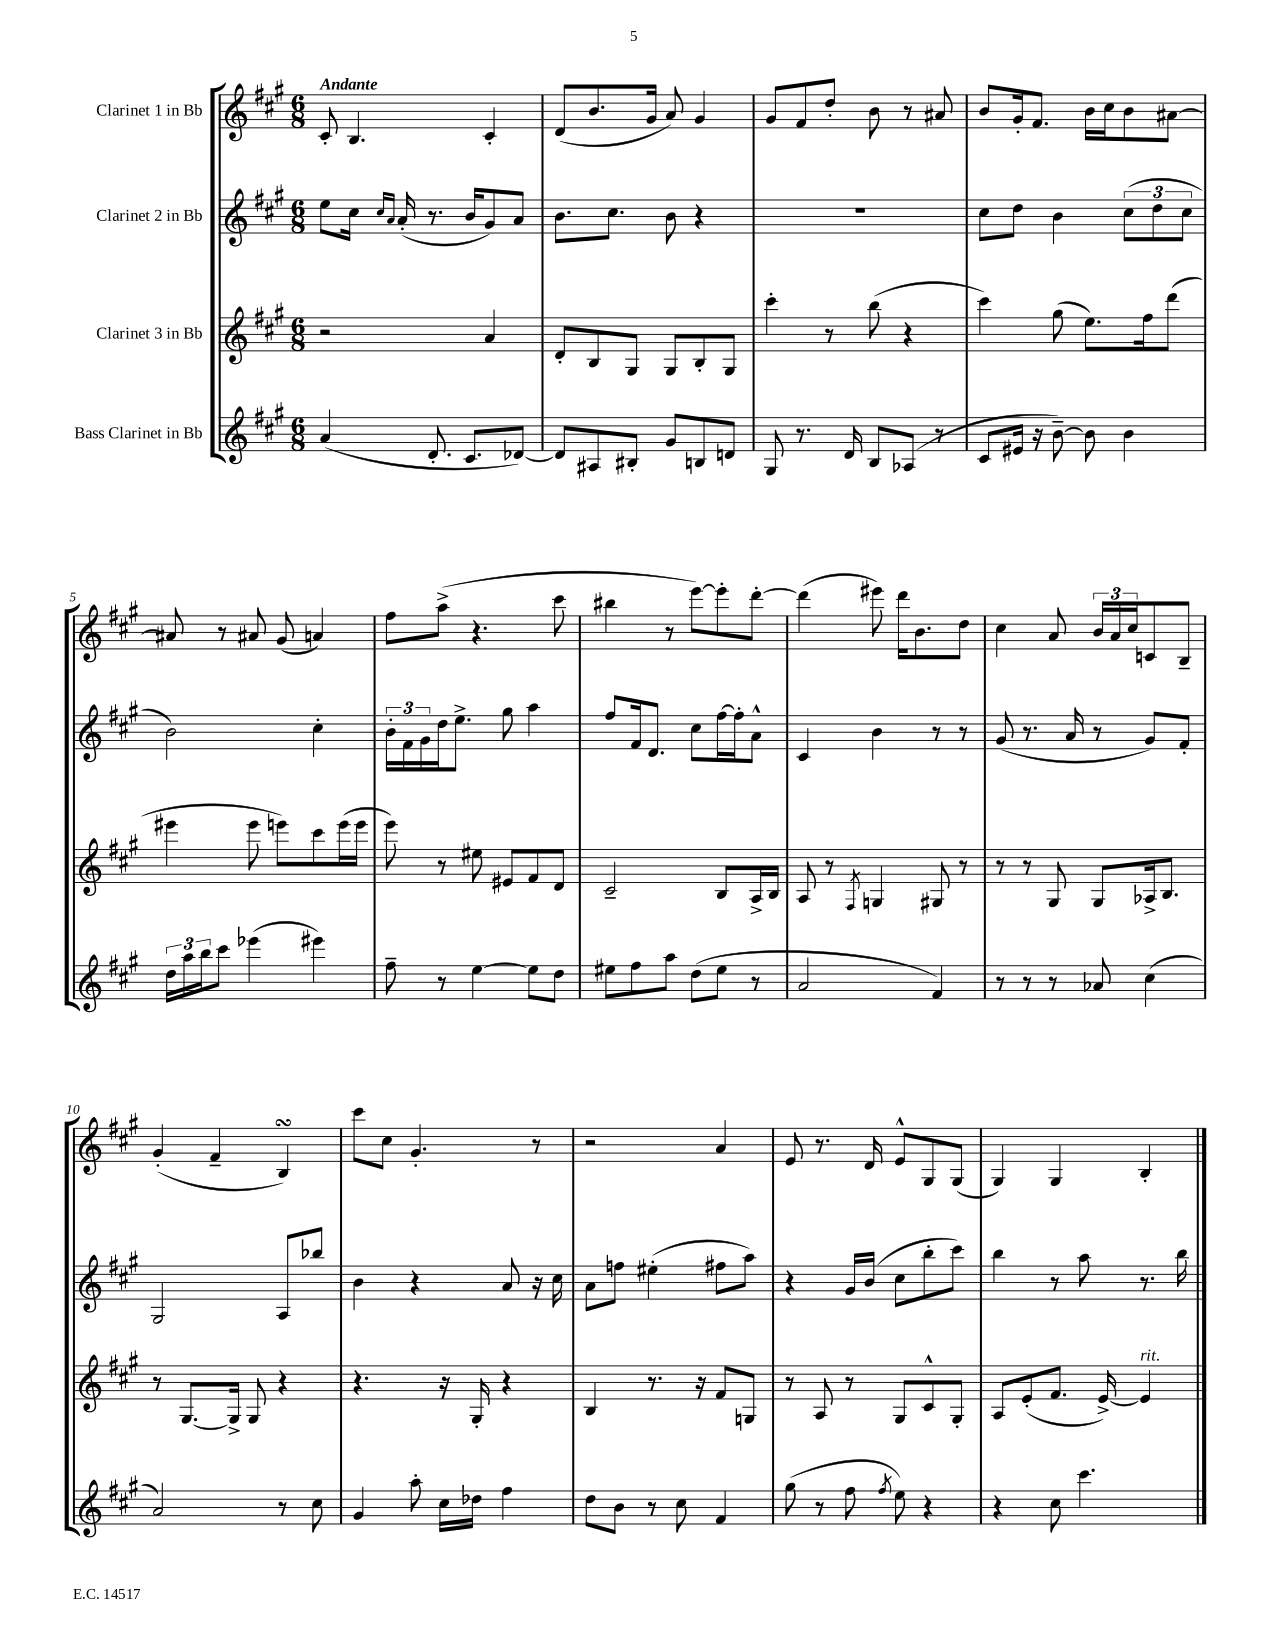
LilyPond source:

<<
\new StaffGroup <<
\new Staff = "s0" \with { instrumentName = "Clarinet 1 in Bb" } {
    \clef treble \key a \major \numericTimeSignature \time 6/8 \tempo "Andante"
    cis'8-. b4. cis'4-. |
    d'8( b'8. gis'16 a'8) gis'4 |
    gis'8 fis'8 d''8-. b'8 r8 ais'8 |
    b'8 gis'16-. fis'8. b'16 cis''16 b'8 ais'8~ |
    ais'8 r8 ais'8 gis'8( a'4) |
    fis''8 a''8->( r4. cis'''8 |
    bis''4 r8 e'''8~) e'''8-. d'''8~-. |
    d'''4( eis'''8) d'''16 b'8. d''8 |
    cis''4 a'8 \tuplet 3/2 { b'16 a'16 cis''16 } c'8 b8-- |
    gis'4-.( fis'4-- b4\turn) |
    cis'''8 cis''8 gis'4.-. r8 |
    r2 a'4 |
    e'8 r8. d'16 e'8-^ gis8 gis8( |
    gis4) gis4 b4-. \bar "|." |
}
\new Staff = "s1" \with { instrumentName = "Clarinet 2 in Bb" } {
    \clef treble \key a \major \numericTimeSignature \time 6/8
    e''8 cis''16 \grace { cis''16 a'16 } a'16-.( r8. b'16 gis'8) a'8 |
    b'8. cis''8. b'8 r4 |
    R2. |
    cis''8 d''8 b'4 \tuplet 3/2 { cis''8( d''8 cis''8 } |
    b'2) cis''4-. |
    \tuplet 3/2 { b'16-. fis'16 gis'16 } d''16 e''8.-> gis''8 a''4 |
    fis''8 fis'16 d'8. cis''8 fis''16~ fis''16-. a'8-^ |
    cis'4 b'4 r8 r8 |
    gis'8( r8. a'16 r8 gis'8) fis'8-. |
    gis2 a8 bes''8 |
    b'4 r4 a'8 r16 cis''16 |
    a'8 f''8 eis''4-.( fis''8 a''8) |
    r4 gis'16 b'16( cis''8 b''8-. cis'''8) |
    b''4 r8 a''8 r8. b''16 \bar "|." |
}
\new Staff = "s2" \with { instrumentName = "Clarinet 3 in Bb" } {
    \clef treble \key a \major \numericTimeSignature \time 6/8
    r2 a'4 |
    d'8-. b8 gis8 gis8 b8-. gis8 |
    cis'''4-. r8 b''8( r4 |
    cis'''4) gis''8( e''8.) fis''16 d'''8( |
    eis'''4 eis'''8 e'''8) cis'''8 e'''16( e'''16 |
    e'''8) r8 eis''8 eis'8 fis'8 d'8 |
    cis'2-- b8 a16-> b16 |
    a8 r8 \acciaccatura { fis8 } g4 gis8 r8 |
    r8 r8 gis8 gis8 aes16-> b8. |
    r8 gis8.~ gis16-> gis8 r4 |
    r4. r16 gis16-. r4 |
    b4 r8. r16 fis'8 g8 |
    r8 a8 r8 gis8 cis'8-^ gis8-. |
    a8 e'8-.( fis'8. e'16~->) e'4^\markup { \italic "rit." } \bar "|." |
}
\new Staff = "s3" \with { instrumentName = "Bass Clarinet in Bb" } {
    \clef treble \key a \major \numericTimeSignature \time 6/8
    a'4( d'8.-. cis'8. des'8~) |
    des'8 ais8 bis8-. gis'8 b8 d'8 |
    gis8 r8. d'16 b8 aes8( r8 |
    cis'8 eis'16 r16 b'8~--) b'8 b'4 |
    \tuplet 3/2 { d''16 a''16 b''16 } cis'''8 ees'''4( eis'''4) |
    fis''8-- r8 e''4~ e''8 d''8 |
    eis''8 fis''8 a''8 d''8( eis''8 r8 |
    a'2 fis'4) |
    r8 r8 r8 aes'8 cis''4( |
    a'2) r8 cis''8 |
    gis'4 a''8-. cis''16 des''16 fis''4 |
    d''8 b'8 r8 cis''8 fis'4 |
    gis''8( r8 fis''8 \acciaccatura { fis''8 } e''8) r4 |
    r4 cis''8 cis'''4. \bar "|." |
}
>>
>>
